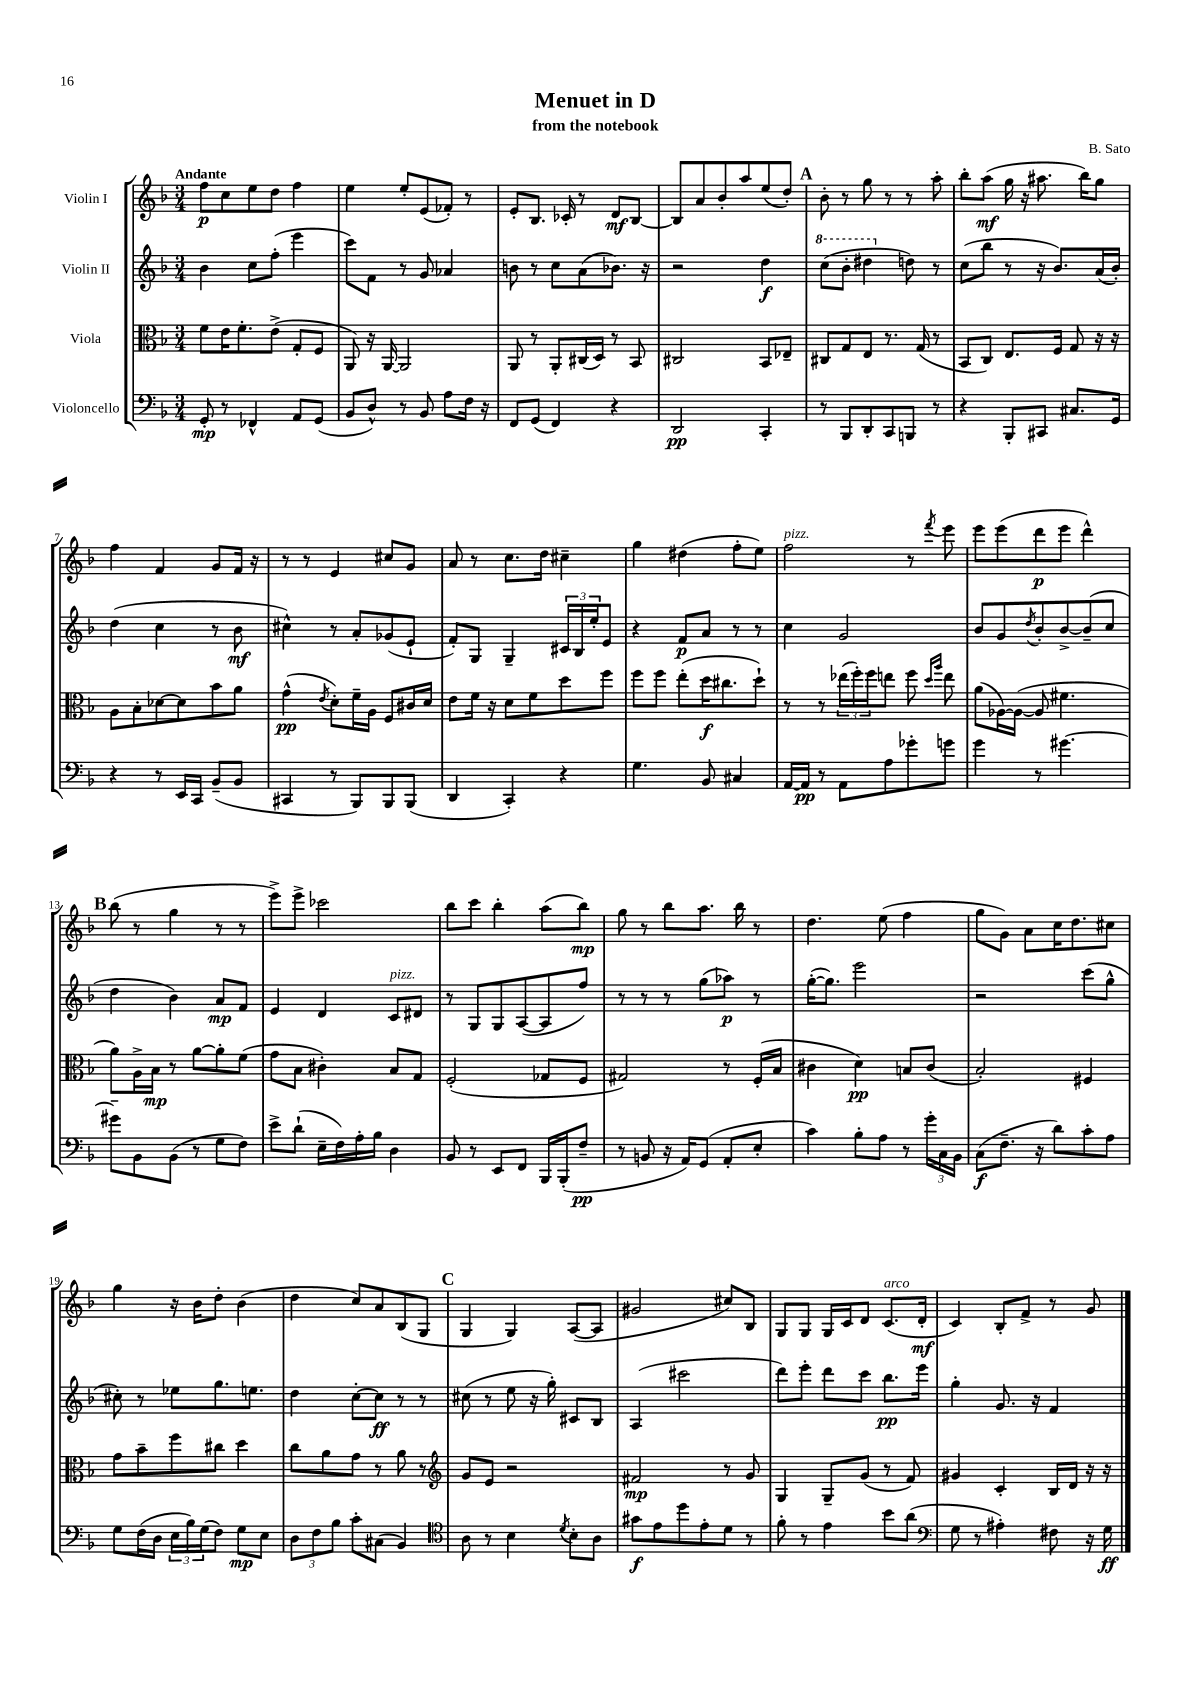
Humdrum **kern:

**kern	**kern	**kern	**kern
*staff4	*staff3	*staff2	*staff1
*clefF4	*clefC3	*clefG2	*clefG2
*k[b-]	*k[b-]	*k[b-]	*k[b-]
*M3/4	*M3/4	*M3/4	*M3/4
8GG'	8f	4b-	8ff
8r	16e	.	8cc
.	8.f'	.	.
4FF-^^	.	8cc	8ee
.	(8e^	(8ff'	8dd
8AA	8G'	4eee	4ff
(8GG	8F	.	.
=	=	=	=
8BB-	8AA)	8ccc)	4ee
8D^^)	16r	8f	.
.	[16AA	.	.
8r	2AA]	8r	8ee'
8BB-	.	8g	(8e
8A	.	4a-	8f-')
16F	.	.	8r
16r	.	.	.
=	=	=	=
8FF	8AA	8b	8e'
(8GG	8r	8r	8.B-
4FF)	8AA'	8cc	.
.	.	.	16c-'
.	(16C#	(8a	8r
.	16D)	.	.
4r	8r	8.b-)	8d
.	8BB-	.	[8B-
.	.	16r	.
=	=	=	=
2DD	2C#	2r	8B-]
.	.	.	8a
.	.	.	8b-'
.	.	.	8aa
4CC'	8BB-	4dd	(8ee
.	8E-~	.	8dd')
=	=	=	=
8r	8C#	(8ccc	8b-'
8BBB-	8G	8bb-'	8r
8DD'	8E	4ddd#	8gg
8CC	8.r	.	8r
8BBB	.	8dd)	8r
.	(16G	.	.
8r	8r	8r	8aa'
=	=	=	=
4r	8BB-	(8cc	8bb-'
.	8C)	8bb-	(8aa
8BBB-'	8.E	8r	16gg
.	.	.	16r
8CC#	.	16r	8.aa#
.	16F	8.b-)	.
8.C#	8G	.	.
.	.	.	16bb-)
.	16r	(16a	8gg
16GG	16r	16b-')	.
=	=	=	=
4r	8A	(4dd	4ff
.	8B-'	.	.
8r	[8d-	4cc	4f
16EE	8d-]	.	.
16CC	.	.	.
(8BB-~	8b-	8r	8g
8BB-	8a	8b-	16f
.	.	.	16r
=	=	=	=
4CC#	(4g^^	4cc#^^)	8r
.	.	.	8r
.	8qe	.	.
8r	8d')	8r	4e
8BBB-)	16f~	8a'	.
.	16A	.	.
8BBB-	8F	(8g-	8cc#
(8BBB-	16c#	8e`	8g
.	16d	.	.
=	=	=	=
4DD	8e	8f')	8a
.	16f	8G	8r
.	16r	.	.
4CC')	8d	4G~	8.cc
.	8f	.	.
.	.	.	16dd
4r	8dd	24c#	4cc#~
.	.	24B-	.
.	.	24ee'	.
.	8ff	8e	.
=	=	=	=
4.G	8ff	4r	4gg
.	8ff	.	.
.	(8ee'	8f	(4dd#
8BB-	16dd	8a	.
.	8.cc#	.	.
4C#	.	8r	8ff'
.	8dd`)	8r	8ee)
=	=	=	=
[16AA	8r	4cc	2ff
16AA]	.	.	.
8r	8r	.	.
8AA	(24ee-	2g	.
.	24ff')	.	.
.	24ff	.	.
8A	8ee	.	.
8g-'	8ff	.	8r
.	16qqdd	.	.
.	16qqaa	.	8qfff
8g	8ee	.	8eee
=	=	=	=
4g	(8a	8b-	8eee
.	[16A-)	8g	(8eee
.	(16A-_	.	.
.	.	8qdd	.
8r	8A-]	8b-'	8ddd
[4.g#	4.f#	[8b-^	8eee
.	.	(8b-~]	4ddd^^)
.	.	8cc	.
=	=	=	=
8g#~]	8a)	4dd	(8bb-
8BB-	16A^	.	8r
.	16B-	.	.
(8BB-	8r	4b-)	4gg
8r	[8a	.	.
8G	8a']	8a	8r
8F)	(8f	8f	8r
=	=	=	=
8e^	8g	4e	8eee^)
(8d`	8B-	.	8eee^
16E~	4c#')	4d	2ccc-
16F)	.	.	.
16A'	.	.	.
16B-	.	.	.
4D	8B-	8c	.
.	8G	8d#	.
=	=	=	=
8BB-	(2F'	8r	8bb-
8r	.	8G	8ccc
8EE	.	8G	4bb-'
8FF	.	([8A	.
16BBB-	8G-	8A]	(8aa
(16BBB-'	.	.	.
8F~	8F	8ff)	8bb-)
=	=	=	=
8r	2G#)	8r	8gg
8BB	.	8r	8r
16r	.	8r	8bb-
16AA)	.	.	.
(8GG	.	(8gg	8.aa
8AA'	8r	8aa-)	.
.	.	.	16bb-
8E'	(16F'	8r	8r
.	16B-	.	.
=	=	=	=
4c)	4c#	([16gg'	4.dd
.	.	8.gg])	.
8B-'	4d)	2eee	.
8A	.	.	(8ee
8r	8B	.	4ff
24g'	(8c#	.	.
24C	.	.	.
24BB-	.	.	.
=	=	=	=
(8C	2B-')	2r	8gg
8.F~	.	.	8g)
.	.	.	8a
16r	.	.	.
8d)	.	.	16cc
.	.	.	8.dd
8c'	4F#	(8ccc	.
8A	.	8gg^^	8cc#
=	=	=	=
8G	8g	8cc#')	4gg
(16F	8b-~	8r	.
16D	.	.	.
24E	8ff	8ee-	16r
24B-)	.	.	.
.	.	.	16b-
(24G	.	.	.
8F)	8cc#	8.gg	8dd'
8G	4dd	.	(4b-
.	.	8.ee	.
8E	.	.	.
=	=	=	=
12D	8cc	4dd	4dd
12F	.	.	.
.	8a	.	.
12B-	.	.	.
8c'	8g	[8cc'	8cc)
(8C#	8r	8cc]	8a
4BB-)	8a	8r	(8B-
.	8r	8r	8G
=	=	=	=
*clefC4	*clefG2	*	*
8A	8g	(8cc#	4G
8r	8e	8r	.
4B-	2r	8ee	4G)
.	.	16r	.
.	.	16gg')	.
8qd	.	.	.
8B-'	.	8c#	([8A
8A	.	8B-	8A]
=	=	=	=
8g#	2f#	(4A	2g#
8e	.	.	.
8dd	.	2ccc#	.
8e'	.	.	.
8d	8r	.	8cc#)
8r	8g	.	8B-
=	=	=	=
8f'	4G	8ddd)	8G
8r	.	8eee'	8G
4e	8G~	8ddd	16G
.	.	.	16c
.	(8g	8ccc	8d
8b-	8r	8.bb-	(8.c
(8a	8f)	.	.
.	.	16eee	16d'
=	=	=	=
*clefF4	*	*	*
8G	4g#	4gg'	4c)
8r	.	.	.
4A#')	4c'	8.g	8B-'
.	.	.	8f^
.	.	16r	.
8F#	16B-	4f	8r
.	16d	.	.
16r	16r	.	8g
16G	16r	.	.
==	==	==	==
*-	*-	*-	*-
